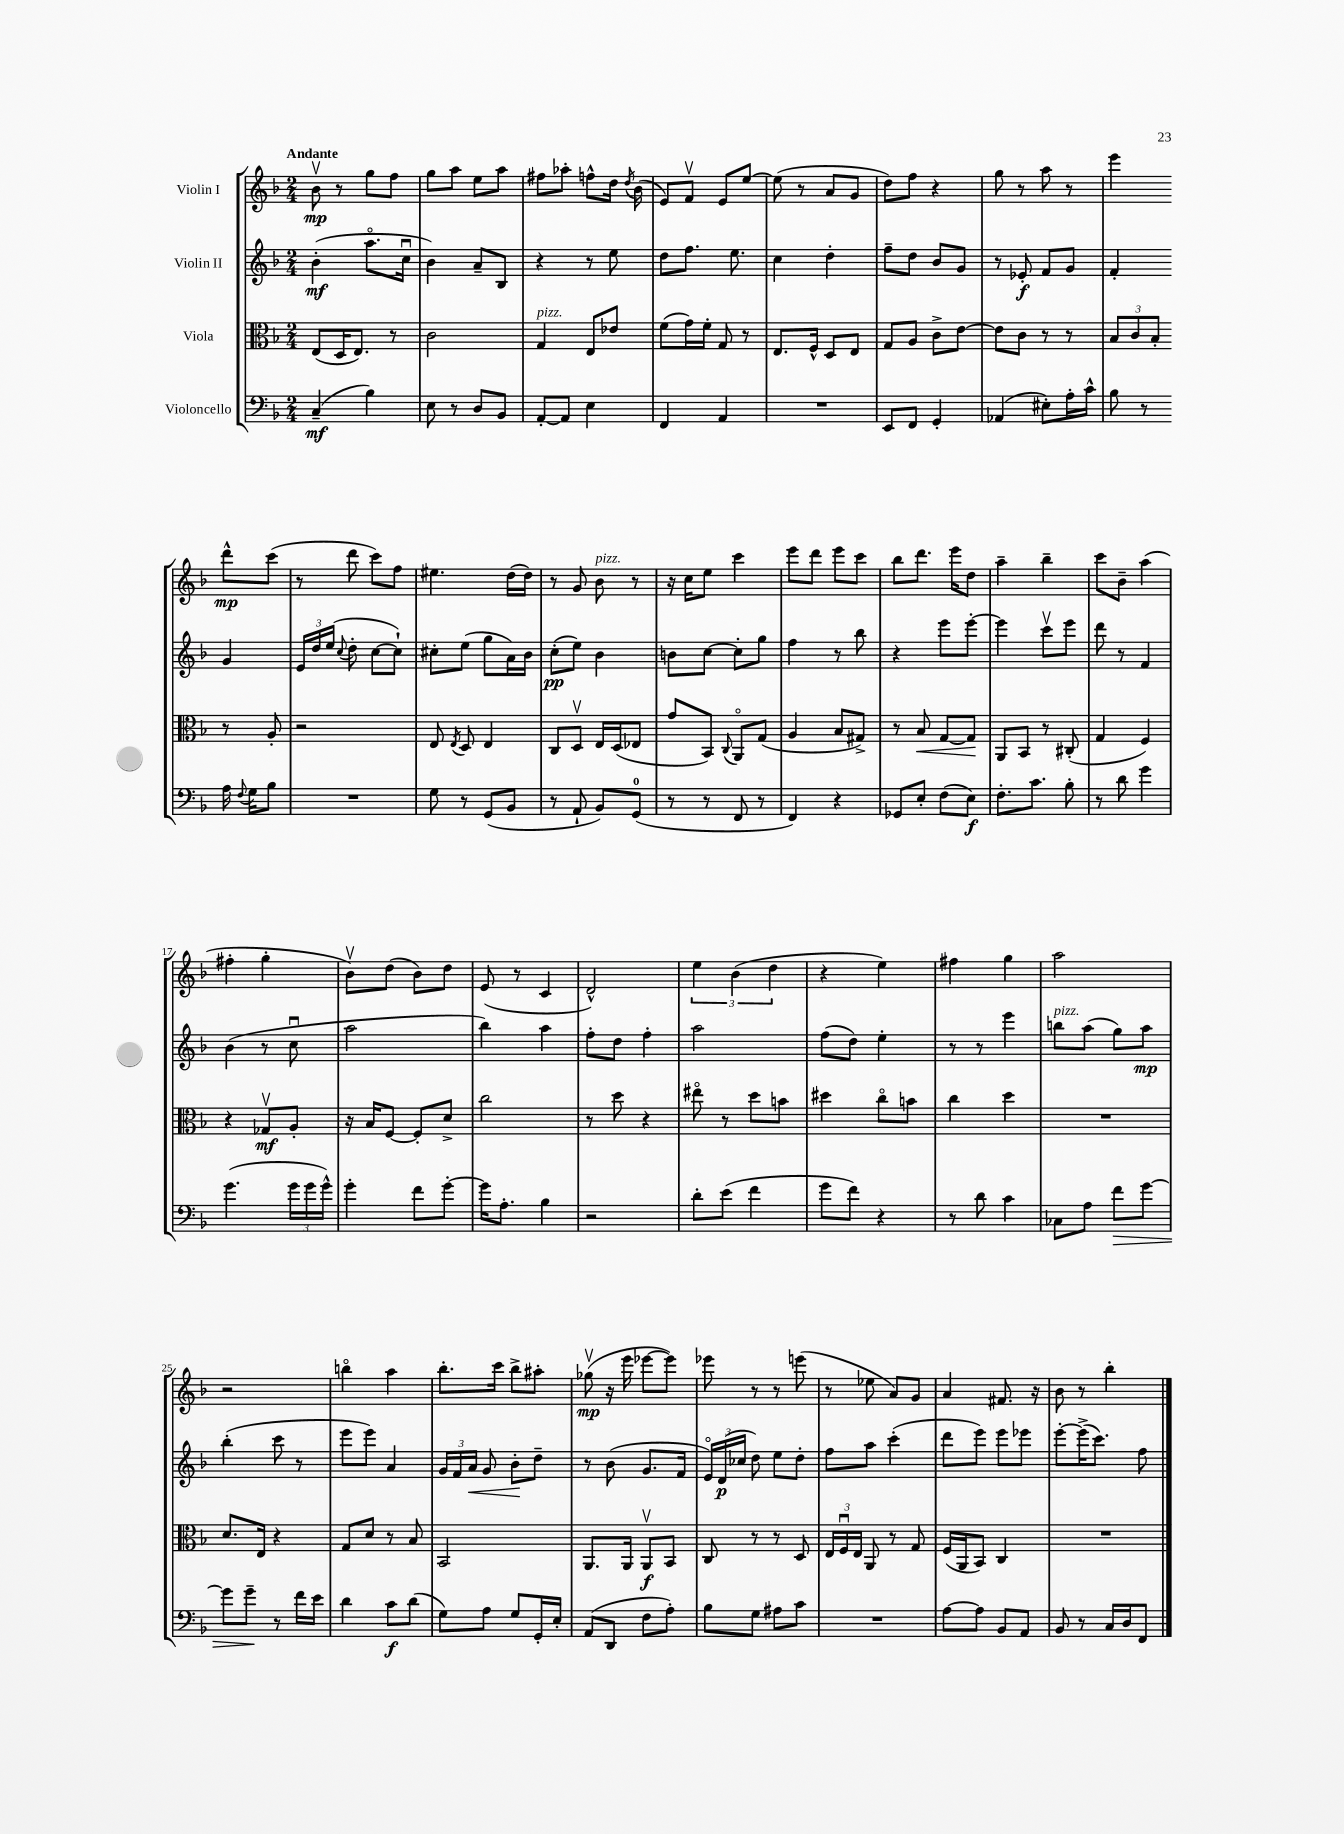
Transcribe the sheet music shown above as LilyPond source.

<<
\new StaffGroup <<
\new Staff = "s0" \with { instrumentName = "Violin I" } {
    \clef treble \key f \major \numericTimeSignature \time 2/4 \tempo "Andante"
    \autoBeamOff bes'8\upbow\mp r8 g''8[ f''8] |
    g''8[ a''8] e''8[ a''8] |
    fis''8[ aes''8]-. f''8[-^ d''16] \acciaccatura { d''8 } bes'16( |
    e'8[) f'8]\upbow e'8[ e''8]~ |
    e''8( r8 a'8[ g'8] |
    d''8[) f''8] r4 |
    g''8 r8 a''8 r8 |
    e'''4 d'''8[-^\mp c'''8]( |
    r8 d'''8 c'''8[) f''8] |
    eis''4. d''16[( d''16]) |
    r8 g'8 bes'8^\markup { \italic "pizz." } r8 |
    r16 c''16[ e''8] c'''4 |
    e'''8[ d'''8] e'''8[ c'''8] |
    bes''8[ d'''8.] e'''16[ d''8] |
    a''4-- bes''4-- |
    c'''8[ bes'8]-- a''4( |
    fis''4-. g''4-. |
    bes'8[\upbow) d''8]( bes'8[) d''8] |
    e'8( r8 c'4 |
    d'2-^) |
    \tuplet 3/2 { e''4 bes'4( d''4 } |
    r4 e''4) |
    fis''4 g''4 |
    a''2 |
    r2 |
    b''4\flageolet a''4 |
    bes''8.[-. c'''16] bes''8[-> ais''8]-. |
    ges''8\upbow\mp( r16 e'''16 ees'''8[~ ees'''8]) |
    ees'''8 r8 r8 e'''8( |
    r8 ees''8 a'8[) g'8] |
    a'4 fis'8. r16 |
    bes'8 r8 bes''4-. \bar "|." |
}
\new Staff = "s1" \with { instrumentName = "Violin II" } {
    \clef treble \key f \major \numericTimeSignature \time 2/4
    \autoBeamOff bes'4-.\mf( a''8.[\flageolet c''16]\downbow |
    bes'4) a'8[-- bes8] |
    r4 r8 e''8 |
    d''8[ f''8.] e''8. |
    c''4 d''4-. |
    f''8[-- d''8] bes'8[ g'8] |
    r8 ees'8-.\f f'8[ g'8] |
    f'4-. g'4 |
    \tuplet 3/2 { e'16[ d''16 e''16]( } \appoggiatura { c''8 } d''8-. c''8[~ c''8]-!) |
    cis''8[-. e''8]( g''8[ a'16) bes'16] |
    c''8[-.\pp( e''8]) bes'4 |
    b'8[ c''8]~ c''8[-. g''8] |
    f''4 r8 bes''8 |
    r4 e'''8[ e'''8]~-. |
    e'''4 c'''8[\upbow e'''8] |
    d'''8 r8 f'4 |
    bes'4( r8 c''8\downbow |
    a''2 |
    bes''4) a''4 |
    f''8[-. d''8] f''4-. |
    a''2 |
    f''8[( d''8]) e''4-. |
    r8 r8 e'''4 |
    b''8[^\markup { \italic "pizz." } a''8]( g''8[) a''8]\mp |
    bes''4-.( c'''8 r8 |
    e'''8[ e'''8]) a'4 |
    \tuplet 3/2 { g'16[ f'16 a'16]\< } g'8 bes'8[-.\! d''8]-- |
    r8 bes'8( g'8.[ f'16] |
    \tuplet 3/2 { e'16[\flageolet) d'16\p( ces''16] } d''8) e''8[ d''8]-. |
    f''8[ a''8] c'''4-.( |
    d'''8[ e'''8]) e'''8[ ees'''8] |
    e'''8[~-. e'''16->( c'''8.]) f''8 \bar "|." |
}
\new Staff = "s2" \with { instrumentName = "Viola" } {
    \clef alto \key f \major \numericTimeSignature \time 2/4
    \autoBeamOff e8[( d16 e8.]) r8 |
    c'2 |
    g4^\markup { \italic "pizz." } e8[ ees'8] |
    f'8[( g'16) f'16]-. g8 r8 |
    e8.[ f16]-^ d8[ e8] |
    g8[ a8] c'8[-> e'8]~ |
    e'8[ c'8] r8 r8 |
    \tuplet 3/2 { bes8[ c'8 bes8]-. } r8 a8-. |
    r2 |
    e8 \acciaccatura { e8 } d8 e4 |
    c8[ d8]\upbow e16[ d16( ees8] |
    g'8[ bes,8]) \appoggiatura { c8 } a,8[\flageolet g8]( |
    a4 bes8[ gis8]->) |
    r8 bes8\< g8[~ g8]\! |
    a,8[ bes,8] r8 cis8-.( |
    g4 f4) |
    r4 ges8[\upbow\mf a8]-. |
    r16 bes16[ f8]~ f8[-. d'8]-> |
    c''2 |
    r8 d''8 r4 |
    eis''8\flageolet r8 d''8[ b'8] |
    dis''4 c''8[\flageolet b'8] |
    c''4 d''4 |
    R2 |
    d'8.[ e16] r4 |
    g8[ d'8] r8 bes8 |
    bes,2 |
    a,8.[ a,16] a,8[\upbow\f bes,8] |
    c8 r8 r8 d8 |
    \tuplet 3/2 { e16[ f16\downbow e16] } a,8 r8 g8 |
    f16[( a,16 bes,8]) c4 |
    R2 \bar "|." |
}
\new Staff = "s3" \with { instrumentName = "Violoncello" } {
    \clef bass \key f \major \numericTimeSignature \time 2/4
    \autoBeamOff c4--\mf( bes4) |
    e8 r8 d8[ bes,8] |
    a,8[~-. a,8] e4 |
    f,4 a,4 |
    R2 |
    e,8[ f,8] g,4-. |
    aes,4( eis8[-.) a16-. c'16]-^ |
    bes8 r8 a16 \appoggiatura { f8 } g16[ bes8] |
    R2 |
    g8 r8 g,8[( bes,8] |
    r8 a,8-! bes,8[) g,8]-0( |
    r8 r8 f,8 r8 |
    f,4) r4 |
    ges,8[ e8]-. f8[( e8]\f) |
    f8.[-. c'8.] bes8-. |
    r8 d'8 g'4 |
    g'4.( \tuplet 3/2 { g'16[ g'16 g'16]-^) } |
    g'4-. f'8[ g'8]~-. |
    g'16[ a8.]-. bes4 |
    r2 |
    d'8[-. e'8]( f'4 |
    g'8[ f'8]) r4 |
    r8 d'8 c'4 |
    ces8[ a8] f'8[\> g'8]~ |
    g'8[ g'8]--\! r8 f'16[ e'16] |
    d'4 c'8[\f d'8]( |
    g8[) a8] g8[ g,16-. e16]-. |
    a,8[( d,8] f8[ a8]-.) |
    bes8[ g8] ais8[ c'8] |
    R2 |
    a8[~ a8] bes,8[ a,8] |
    bes,8 r8 c16[ d16 f,8] \bar "|." |
}
>>
>>
